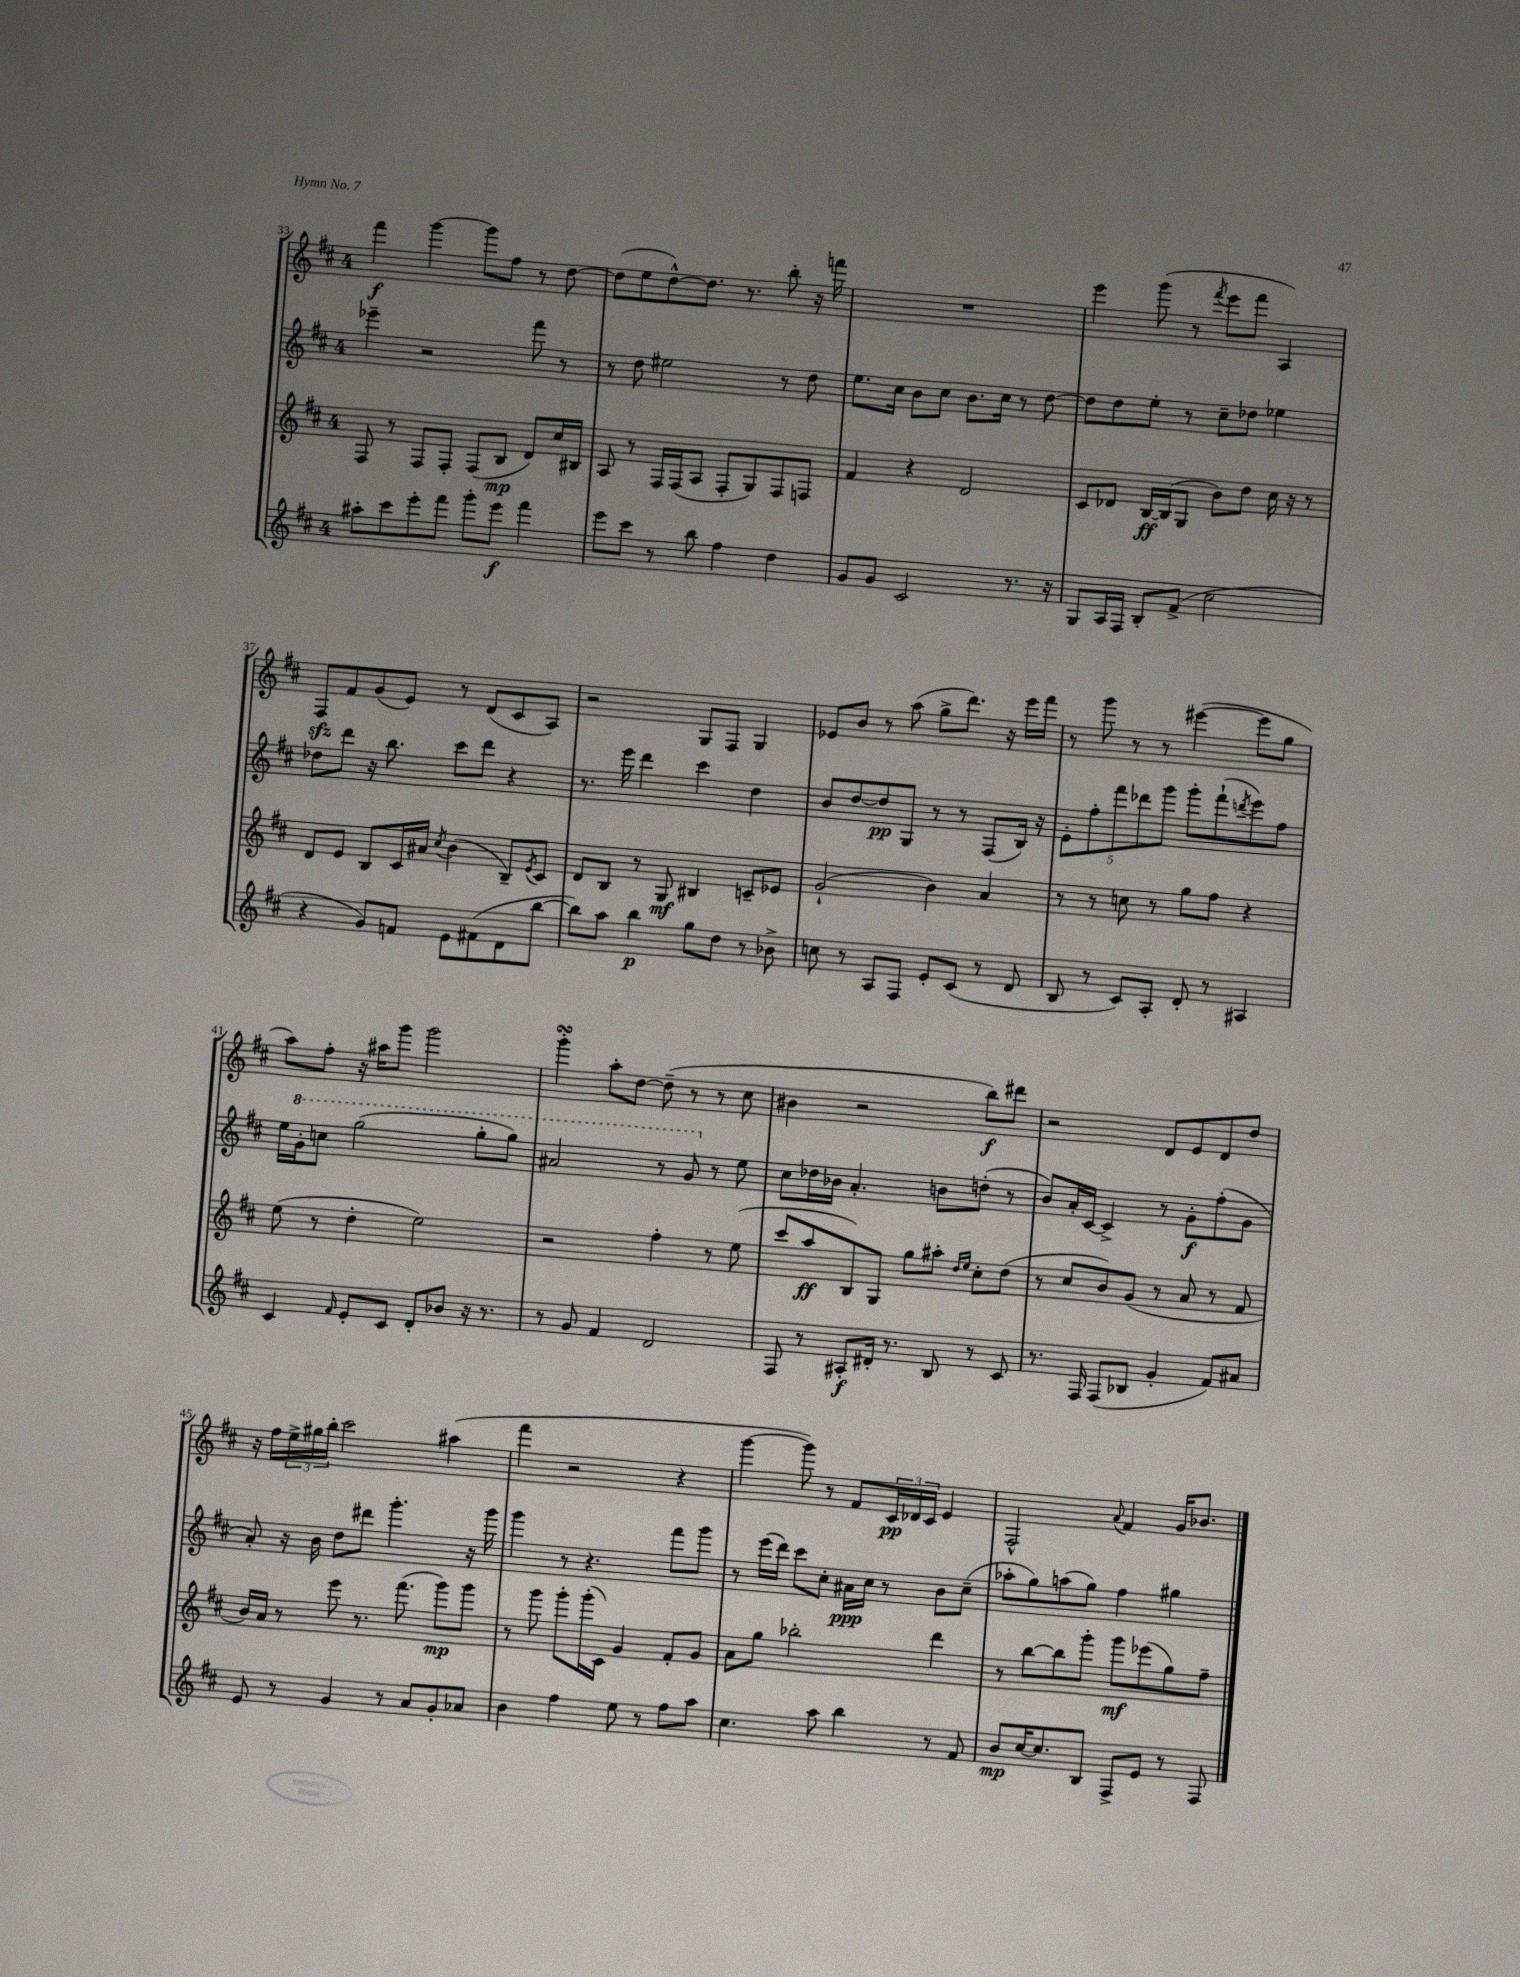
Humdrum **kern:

**kern	**kern	**kern	**kern
*staff4	*staff3	*staff2	*staff1
*clefG2	*clefG2	*clefG2	*clefG2
*k[f#c#]	*k[f#c#]	*k[f#c#]	*k[f#c#]
*M4/4	*M4/4	*M4/4	*M4/4
8aa#'\L	8F#/	4eee-~\	4fff#\
8ccc#\	8r	.	.
8eee'\	8F#/L	2r	[4ggg\
8fff#\J	8F#'/J	.	.
8ggg'\L	(8F#/L	.	8ggg\]L
8eee\J	8B/J	.	8ff#\J
4fff#\	8d/L)	8fff#\	8r
.	16cc#/L	8r	[8dd\
.	16B#/JJ	.	.
=	=	=	=
8eee\L	8A/	8r	(8dd\]L
8ccc#\J	8r	8dd\	8ee\
8r	16F#/LL	2ee#\	[8dd^^\)
.	(16F#/J	.	.
8bb\	8A/J	.	8.dd\]J
4ff#\	8F#'/L	.	.
.	.	.	8.r
.	8G/)	.	.
4dd\	8F#/	8r	8bb'\
.	8F/J	8dd\	16r
.	.	.	16fff\
=	=	=	=
8g/L	4f#/	8.ee\L	1r
8g/J	.	.	.
.	.	16cc#\Jk	.
2c#/	4r	8b\L	.
.	.	8cc#\J	.
.	2d/	8.b\L	.
.	.	16cc#\Jk	.
8.r	.	8r	.
.	.	[8dd\	.
16r	.	.	.
=	=	=	=
8G/L	8c#/L	8dd\]L	4eee\
16A/L	8d-/J	8dd\	.
16F#/JJ	.	.	.
8B'/L	[16B/LL	8ee'\J	(8ggg\
.	(16B/]J	.	.
(8f#^/J	8G/J	8r	8r
.	.	.	8qfff#/
2cc#\	8b\L)	8cc#~\L	8eee\L
.	8dd\J	8dd-\J	8fff#\J
.	16cc#\	4ee-\	4A/)
.	16r	.	.
.	8r	.	.
=	=	=	=
4r	8d/L	8dd-\L	8F#/L
.	8e/J	8ddd\J	8f#/
8g/L)	8B/L	16r	(8g/
.	.	8.bb\	.
8f/J	16c#/L	.	8e/J)
.	16a#/JJ	.	.
.	8qcc#/	.	.
8e\L	(4b\	8ccc#\L	8r
(8f#\	.	8ddd\J	(8d/L
8d\	8B~/L)	4r	8c#/
.	8qe/	.	.
[8bb\J	8c#/J	.	8A/J)
=	=	=	=
8bb\]L)	8d/L	8.r	2r
8aa\J	8B/J	.	.
.	.	16eee\	.
4bb\	8r	4ddd\	.
.	8G/	.	.
8gg\L	4B#/	4ccc#\	8G/L
8dd\J	.	.	8F#/J
8r	8c~/L	4dd\	4G/
8b-^\	8e-/J	.	.
=	=	=	=
8cc\	(2g`/	8b/L	8e-/L
8r	.	[8dd/	8b/J
8A/L	.	8dd/]	8r
8F#/J	.	8G/J	(8aa\
8e'/L	4b\)	8r	8gg^\L
(8c#/J	.	8r	8.ddd\J)
8r	4a/	(8F#/L	.
.	.	.	16r
8d/	.	16B/Jk)	16eee\LL
.	.	16r	16fff#\JJ
=	=	=	=
8B/	8r	10e'\L	8r
.	.	10ff#'\	.
8r	8r	.	8ggg\
.	.	10fff#\	.
8c#/L)	8cc\	.	8r
.	.	10ddd-\	.
8A'/J	8r	.	8r
.	.	10ggg\J	.
8d'/	8gg\L	8ggg'\L	([4eee#\
8r	8ff#\J	(8fff#`\	.
.	.	8qddd/	.
4A#/	4r	8eee\)	8eee#\]L
.	.	8ff#\J	8gg\J
=	=	=	=
4c#/	(8ee\	16ee\LL	8aa\L)
.	.	16gg'\J	.
.	8r	8ccc\J	8ff#'\J
16qqf#/	.	.	.
8e'/L	4dd'\	(2ggg\	16r
.	.	.	16aa#\LK
8c#/J	.	.	8ggg\J
8d'/L	2ee\)	.	2ggg\
8b-/J	.	.	.
16r	.	8ggg'\L	.
8.r	.	.	.
.	.	8ggg\J)	.
=	=	=	=
8r	2r	2aa#/	4ggg'\
8g/	.	.	.
4f#/	.	.	8aa'\L
.	.	.	[8dd\J
2d/	4ff#'\	8r	(8dd~\]
.	.	8gg/	8r
.	8r	8r	8r
.	(8ee\	8ee\	8cc#\
=	=	=	=
8F#/	8ccc#/L	8cc#\L	4b#\
8r	8aa/	16dd-\L	.
.	.	16b-\JJ	.
8A#'/L	8B/)	4.a'/	2r
16d#'/Jk	8G/J	.	.
8.r	.	.	.
.	8gg\L	.	.
8B/	8aa#'\J	8b\L	.
.	16qqdd/LL	.	.
.	16qqee/JJ	.	.
8r	8cc#'\L	(8dd'\J	8bb\L)
8c#/	(8dd\J	8r	8ddd#\J
=	=	=	=
8.r	8r	8b/L)	2r
.	8cc#/L	16a'/L	.
16F#/	.	[16c#/JJ	.
(8F#/L	8b/)	4c#^/]	.
8B-/J	(8g/J	.	.
4g'/	8r	8r	8d/L
.	8a/	8g'\L	8e/
8f#/L)	8r	(8ff#'\	8d/
8a#/J	8f#/	8g\J	8dd/J
=	=	=	=
8e/	16b/LL)	8a'/)	16r
.	16a/JJ	.	16ff#\LL
8r	8r	16r	24ee^\
.	.	.	24gg#\
.	.	16b\	.
.	.	.	24bb'\JJ
4g/	8eee\	8dd\L	2ccc#\
.	8.r	8ddd#\J	.
8r	.	4.ggg'\	.
.	(8.fff#\	.	.
8a/L	.	.	.
8g'/	8ggg\L)	.	(4aa#\
8a-/J	8ggg\J	16r	.
.	.	16ggg\	.
=	=	=	=
4b\	8r	4ggg\	4fff#\
.	8ggg\	.	.
4ff#\	8ggg'\L	8r	2r
.	(16ggg'\L	4.r	.
.	16c#\JJ)	.	.
8ee\	4g/	.	.
8r	.	.	.
8ff#\L	8f#'/L	8fff#\L	4r
8aa\J	8g/J	8ggg\J	.
=	=	=	=
4.cc#\	8a\L	8r	[4ggg\
.	8gg\J	(16eee\LL	.
.	.	16ddd\JJ)	.
.	2bb-'\	8ccc#\L	8ggg\])
8aa\	.	8cc#'\J	8r
4bb\	.	16a#\LL	8f#/L
.	.	16cc#\JJ	.
.	.	8r	24c#/L
.	.	.	24d-/
.	.	.	24c#/JJ
8r	4ddd\	8b\L	4e/
8f#/	.	(8cc#~\J	.
=	=	=	=
8b/L	8r	8aa-'\L	2F#^^/
[16cc#/K	[8bb\L	8gg\)	.
8.cc#/]	.	.	.
.	8bb\]	(8aa\	.
8B/J	8ggg'\J	8gg\J)	.
.	.	.	8qqa/
8F#^/L	8ggg\L	4ff#\	4f#/
8e/J	(8eee-\	.	.
8r	8gg\)	4gg#\	16g/LK
.	.	.	8.b-/J
8F#/	8ff#~\J	.	.
==	==	==	==
*-	*-	*-	*-
